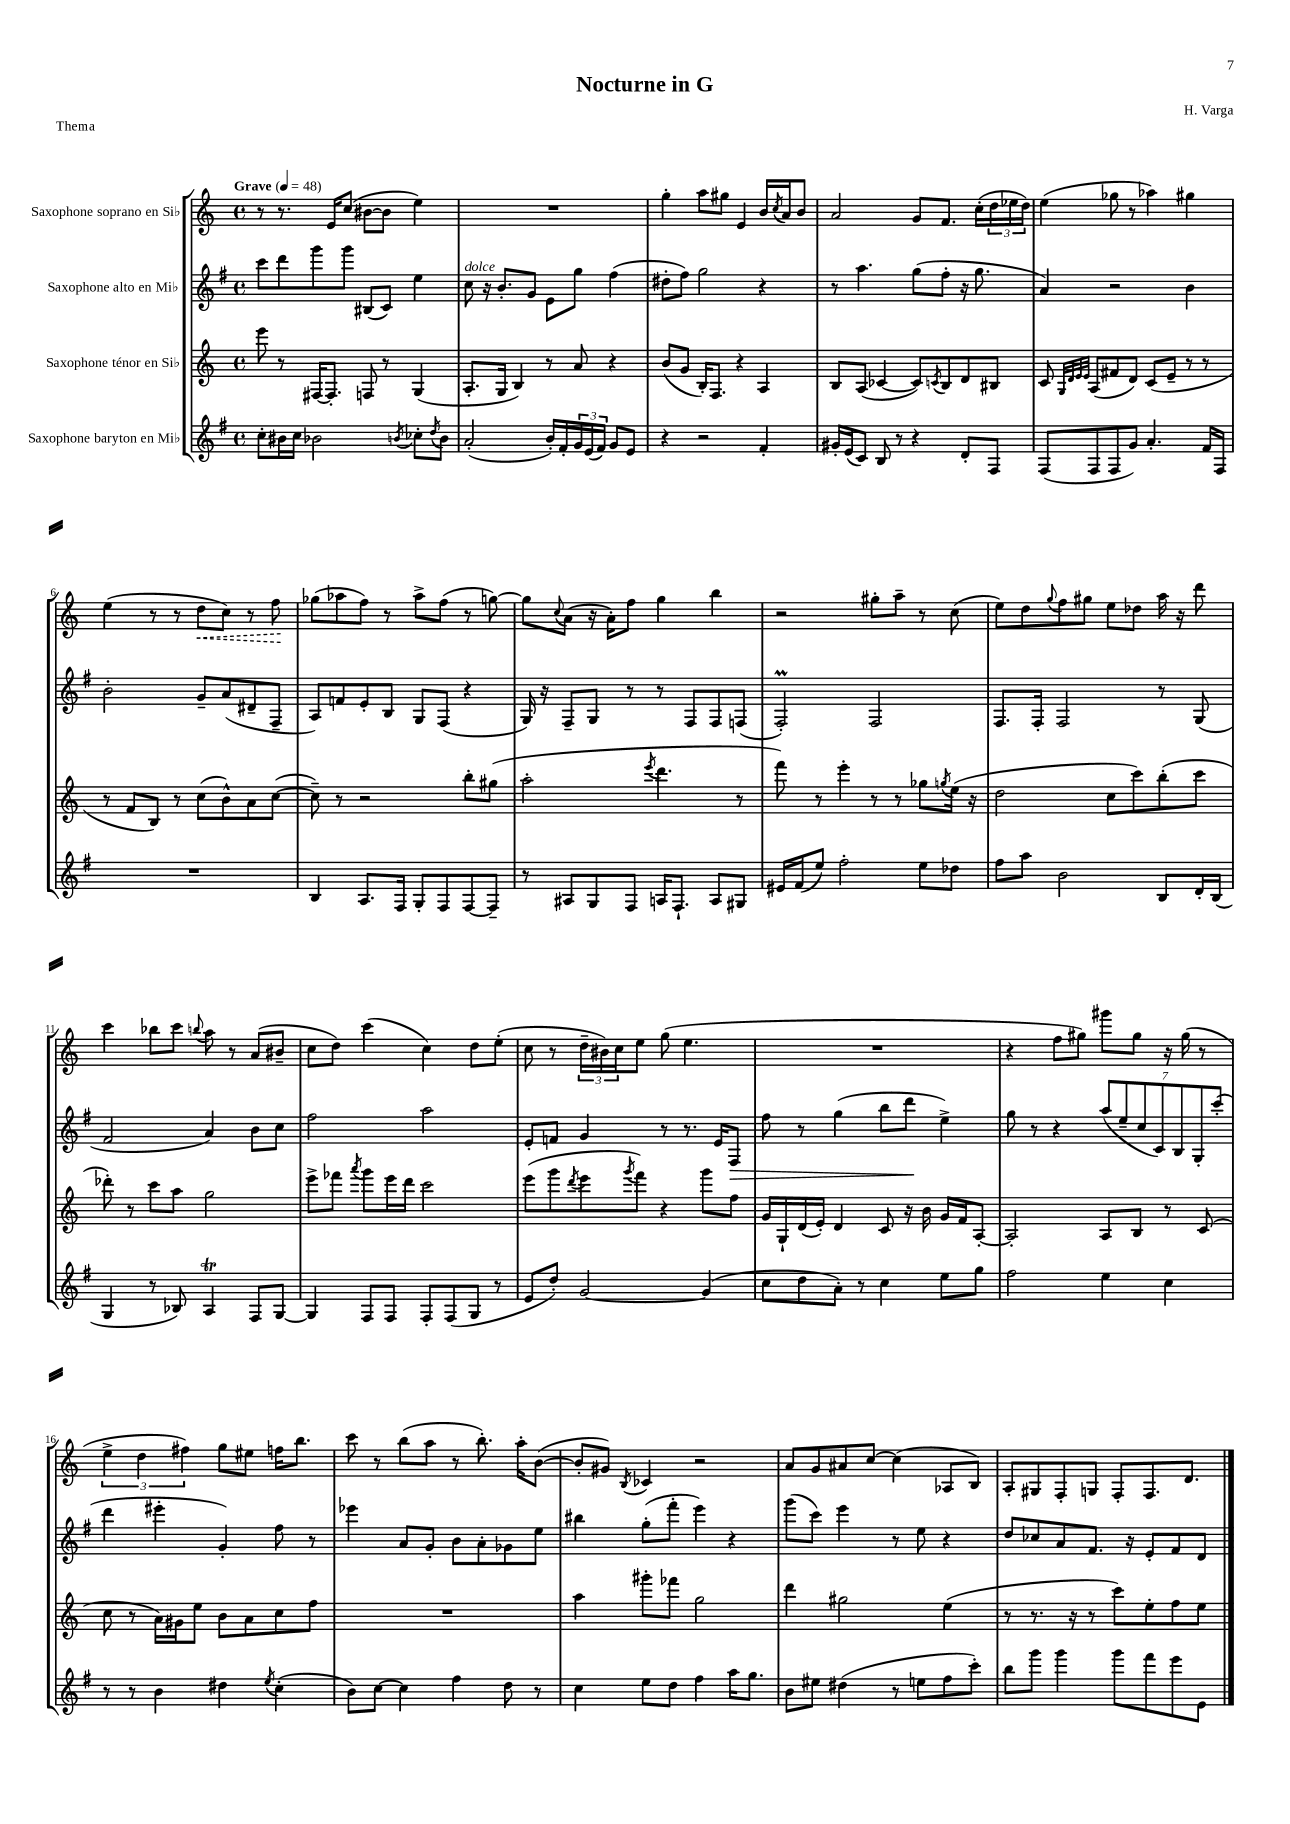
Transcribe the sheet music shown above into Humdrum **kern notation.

**kern	**kern	**kern	**kern
*staff4	*staff3	*staff2	*staff1
*clefG2	*clefG2	*clefG2	*clefG2
*k[f#]	*k[]	*k[f#]	*k[]
*M4/4	*M4/4	*M4/4	*M4/4
*met(c)	*met(c)	*met(c)	*met(c)
*MM48	*MM48	*MM48	*MM48
8cc'	8eee	8ccc	8r
16b#	8r	8ddd	8.r
16cc	.	.	.
2b-	[16F#	8ggg	.
.	8.F#']	.	16e
.	.	8ggg	(8cc
.	8F	(8B#	[8b#
.	8r	8c)	8b#]
8qb	.	.	.
8cc-'	(4G	4ee	4ee)
8qdd	.	.	.
8b	.	.	.
=	=	=	=
(2a'	8.A'	8cc	1r
.	.	16r	.
.	16G	8.b'	.
.	4B)	.	.
.	.	8g	.
16b')	8r	8e	.
16f#'	.	.	.
24g	8a	8gg	.
(24e	.	.	.
24f#)	.	.	.
8g	4r	(4ff#	.
8e	.	.	.
=	=	=	=
4r	(8b	8dd#'	4gg'
.	8g	8ff#)	.
2r	16B')	2gg	8aa
.	8.F	.	.
.	.	.	8gg#
.	4r	.	4e
4f#'	4A	4r	16b
.	.	.	8qcc
.	.	.	16a
.	.	.	8b
=	=	=	=
16g#'	8B	8r	2a
(16e	.	.	.
8c)	(8A	4.aa	.
8B	[4c-	.	.
8r	.	.	.
4r	8c-])	(8gg	8g
.	8qc	.	.
.	8B	8ff#'	8.f
8d'	8d	16r	.
.	.	8.gg	(16cc'
8F#	8B#	.	24dd
.	.	.	24ee-
.	.	.	24dd)
=	=	=	=
(8F#	8c	4a)	(4ee
.	32qqG	.	.
.	32qqd	.	.
.	32qqe	.	.
.	32qqe	.	.
8F#	(8A	.	.
8F#	8f#	2r	8gg-
8g)	8d)	.	8r
4.a'	(8c	.	4aa-)
.	8e~	.	.
.	8r	4b	4gg#
16f#	8r	.	.
16F#	.	.	.
=	=	=	=
1r	8r	2b'	(4ee
.	8f	.	.
.	8B)	.	8r
.	8r	.	8r
.	(8cc	8g~	8dd
.	8b^^)	(8a	8cc)
.	8a	8d#~	8r
.	([8cc	8F#~	8ff
=	=	=	=
4B	8cc~])	8A)	(8gg-
.	8r	8f	8aa-
8.A	2r	8e'	8ff)
.	.	8B	8r
16F#	.	.	.
8G'	.	8G	8aa-^
8F#	.	(8F#	(8ff
[8F#	8bb'	4r	8r
8F#~]	(8gg#	.	[8gg)
=	=	=	=
8r	2aa'	16G)	8gg]
.	.	16r	.
.	.	.	8qqcc
8A#	.	8F#~	(8a
8G	.	8G	16r
.	.	.	16a')
8F#	.	8r	8ff
.	8qeee	.	.
16A	4.ddd	8r	4gg
8.F#`	.	.	.
.	.	8F#	.
8A	.	8F#	4bb
8G#	8r	(8F	.
=	=	=	=
16e#	8fff)	2F#')	2r
(16f#	.	.	.
8ee)	8r	.	.
2ff#'	4eee'	.	.
.	8r	2F#	8gg#'
.	8r	.	8aa~
8ee	8gg-	.	8r
.	8qgg	.	.
8dd-	(16ee	.	(8cc
.	16r	.	.
=	=	=	=
8ff#	2dd	8.F#	8ee)
8aa	.	.	8dd
.	.	16F#'	.
.	.	.	8qqgg
2b	.	2F#	8ff
.	.	.	8gg#
.	8cc	.	8ee
.	8ccc)	.	8dd-
8B	(8bb'	8r	16aa
.	.	.	16r
16d'	8ccc	(8G	8ddd
(16B	.	.	.
=	=	=	=
4G	8ddd-')	2f#	4ccc
.	8r	.	.
8r	8ccc	.	8bb-
8B-)	8aa	.	8ccc
.	.	.	8qqbb
4A	2gg	4a)	8aa
.	.	.	8r
8F#	.	8b	(8a
[8G	.	8cc	8b#~
=	=	=	=
4G]	8eee^	2ff#	8cc
.	8fff-	.	8dd)
.	8qaaa	.	.
8F#	8ggg	.	(4ccc
8F#	16eee	.	.
.	16ddd	.	.
8F#'	2ccc	2aa	4cc)
(8F#	.	.	.
8G	.	.	8dd
8r	.	.	(8ee'
=	=	=	=
8e	(8eee	8e'	8cc
8dd')	8ggg	8f	8r
.	8qddd	.	.
[2g	8eee	4g	24dd~
.	.	.	24b#)
.	.	.	24cc
.	8qggg	.	.
.	8fff)	.	8ee
.	4r	8r	(8gg
.	.	8.r	4.ee
(4g]	8ggg	.	.
.	.	16e	.
.	8ff	8F#	.
=	=	=	=
8cc	16g	8ff#	1r
.	16G`	.	.
8dd	(16d	8r	.
.	16e')	.	.
8a')	4d	(4gg	.
8r	.	.	.
4cc	8c	8bb	.
.	16r	8ddd	.
.	16b	.	.
8ee	16g	4ee^)	.
.	16f	.	.
8gg	[8A'	.	.
=	=	=	=
2ff#	2A']	8gg	4r
.	.	8r	.
.	.	4r	8ff
.	.	.	8gg#)
4ee	8A	(14aa	8ggg#
.	.	14ee~	.
.	8B	.	8gg#
.	.	14cc	.
.	.	14c)	.
4cc	8r	.	16r
.	.	14B	.
.	.	.	(16gg#
.	.	14G'	.
.	(8c	.	8r
.	.	(14ccc'	.
=	=	=	=
8r	8cc	4ddd	6ee^
8r	8r	.	.
.	.	.	6dd
4b	16a)	4eee#'	.
.	16g#	.	.
.	.	.	6ff#)
.	8ee	.	.
4dd#	8b	4g')	8gg
.	8a	.	8ee#
8qee	.	.	.
(4cc'	8cc	8ff#	16ff
.	.	.	8.bb
.	8ff	8r	.
=	=	=	=
8b)	1r	4eee-	8ccc
[8cc	.	.	8r
4cc]	.	8a	(8bb
.	.	8g'	8aa
4ff#	.	8b	8r
.	.	8a'	8.bb')
8dd	.	8g-	.
.	.	.	16aa'
8r	.	8ee	([8b
=	=	=	=
4cc	4aa	4bb#	8b']
.	.	.	8g#)
.	.	.	8qB
8ee	8ggg#'	(8gg'	4c-
8dd	8fff-	8fff#'	.
4ff#	2gg	4eee)	2r
16aa	.	4r	.
8.gg	.	.	.
=	=	=	=
8b	4ddd	(8ggg	8a
8ee#	.	8ccc)	8g
(4dd#	2gg#	4eee	8a#
.	.	.	[8cc
8r	.	8r	(4cc]
8ee	.	8ee	.
8ff#	(4ee	4r	8A-
8ccc')	.	.	8B)
=	=	=	=
8bb	8r	8dd	8A'
8ggg	8.r	8cc-	8G#
4ggg	.	8a	8F'
.	16r	.	.
.	8r	8.f#	8G
8ggg	8ccc)	.	8F'
.	.	16r	.
8fff#	8ee'	8e'	8.F
8eee	8ff	8f#	.
.	.	.	8.d
8e	8ee	8d	.
==	==	==	==
*-	*-	*-	*-
